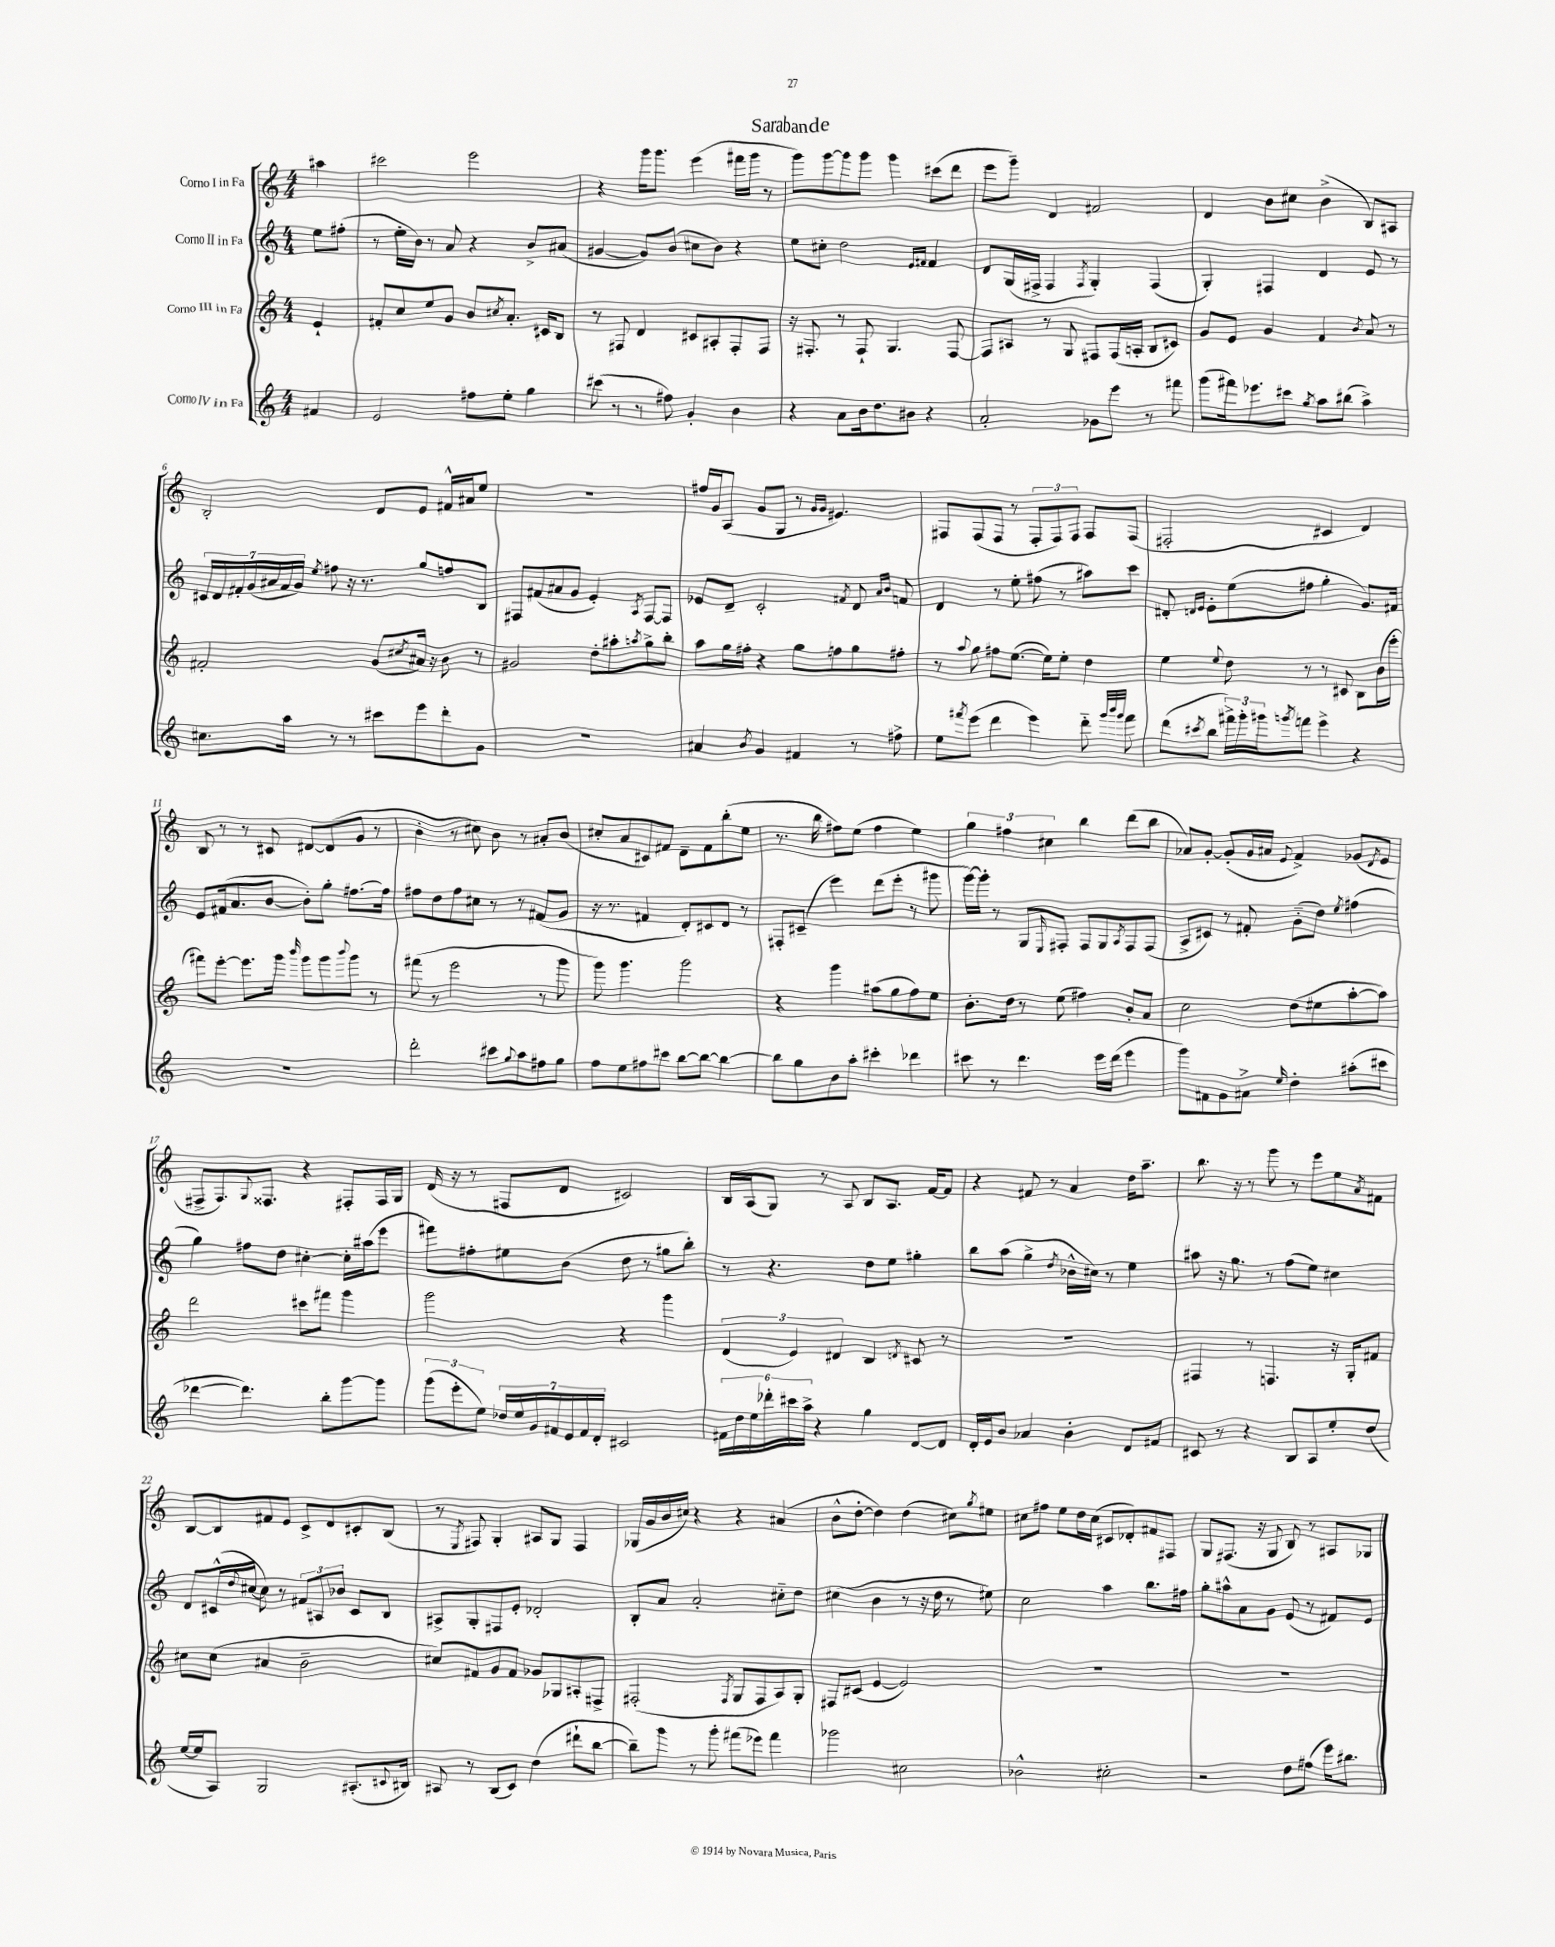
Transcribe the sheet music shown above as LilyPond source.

\header { title = "Sarabande" }
<<
\new StaffGroup <<
\new Staff = "s0" \with { instrumentName = "Corno I in Fa" } {
    \clef treble \key c \major \numericTimeSignature \time 4/4 \partial 4
    ais''4 |
    cis'''2 e'''2 |
    r4 g'''16 g'''8. e'''4( fis'''16 g'''16 r8 |
    g'''8) g'''8~ g'''8 g'''8 g'''4 cis'''8( d'''8 |
    e'''8 g'''8--) d'4 fis'2 |
    d'4 b'8 cis''8 b'4->( b8) ais8 |
    b2-. d'8 e'8 fis'16-^ ais'16 e''8 |
    R1 |
    fis''16 g'16 a8( g'8 g8 r8 \grace { g'16 g'16 } eis'4.) |
    fis8 fis8( fis8 r8 \tuplet 3/2 { fis8-. fis8) fis8 } fis8 fis8( |
    fis2-. cis'4 d'4) |
    b8 r8 r8 cis'8 dis'8~ dis'8( g'8 r8 |
    b'4-. r8 cis''8) b'8 r8 ais'8-. b'8( |
    cis''8-. a'8 cis'8) fis'8 d'8-- fis'8 b''8-.( e''8 |
    r8. b''16 fis''8) e''8( fis''4 e''4) |
    \tuplet 3/2 { g''4 fis''4 cis''4 } b''4 d'''8( b''8 |
    aes'8) g'8~-. g'8-.( g'16 ais'16 \appoggiatura { e'8 } f'4->) ges'8( \acciaccatura { d'8 } e'8 |
    fis8-> fis8.) \appoggiatura { g8 } fisis8. r4 fis8-. fis16 g16 |
    d'16( r16 r8 fis8 d'8 cis'2) |
    b16 a16( g8) r8 a8 b8 a8. f'16~ f'8 |
    r4 fis'8 r8 a'4 d''16 a''8.-- |
    b''8. r16 r8 g'''8 r8 e'''8 e''8 \acciaccatura { a'8 } fis'8 |
    b8~ b8 fis'8 e'8 c'8-> d'8 cis'8-. b8( |
    r8 \acciaccatura { e8 } fis8) g4-. ais8 g8 fis4 |
    ges16( g'16 b'16 cis''16) r4 r4 ais'4( |
    b'8-^ d''8~-. d''4) d''4( cis''8) \acciaccatura { g''8 } eis''8 |
    cis''8 fis''8 e''8 d''16 cis''16( cis'8 des'8-.) fis'8 fis8 |
    g8 fis8.( r16 g8 b8) r8 ais8 ges8 \bar "|." |
}
\new Staff = "s1" \with { instrumentName = "Corno II in Fa" } {
    \clef treble \key c \major \numericTimeSignature \time 4/4 \partial 4
    e''8 fis''8-.( |
    r8 e''16-. b'16) r8 a'8 r4 b'8-> ais'8( |
    gis'4~ gis'8) b'8( cis''8 b'8) r4 |
    e''8 cis''8-. d''2 \grace { e'16 fis'16 } fis'4 |
    d'8 g16( fis16-> fis4 \acciaccatura { fis8 } g4-.) fis4( |
    g4-.) fis4 d'4 e'8 r8 |
    \tuplet 7/4 { cis'16 d'16 fis'16-. g'16( ais'16 fis'16 g'16) } \acciaccatura { e''8 } fis''8 r16 r8. g''8 f''8 b8 |
    fis8 fis'8( ais'8 g'8 e'4-.) \acciaccatura { a8 } fis8~ fis8 |
    ees'8 d'8-- c'2-. \acciaccatura { fis'8 } d'8 \grace { a'16 b'16 } f'8 |
    d'4 r8 e''8-. fis''8( r8 ais''8) c'''8 |
    dis'8-. \grace { d'16 e'16 } e'8-. e''8( fis''8 g''4-. g'8.) fis'16 |
    e'8 fis'16( a'8. b'8~ b'8-.) g''8-. fis''8.~ fis''16 |
    fis''8 d''8 fis''8 cis''8 r8 r8 fis'8( g'8 |
    r16 r8. fis'4 d'8-.) cis'8 d'8 r8 |
    fis8-. cis'8--( e'''4) d'''8( e'''8-. r8 gis'''8 |
    g'''16~) g'''16-. r8 g8 \grace { e16 } fis8-. fis8 g8 \acciaccatura { a8 } fis8 fis8( |
    a8-> cis'8) r8 fis'8-. g'8-_( d''8) \acciaccatura { e''8 } fis''4( |
    g''4) fis''8 d''8 cis''4~-. cis''16-. ais''16( e'''8 |
    fis'''8) fis''8-. eis''8 b'8( d''8 r8 gis''8 b''8-.) |
    r8 r4. d''8 e''8 gis''4-. |
    b''8 a''8( g''4-> \acciaccatura { d''8 } bes'16-^ cis''16) r8 e''4 |
    ais''8 r16 g''8. r8 f''8( e''8) cis''4 |
    d'8 cis'16-^( \appoggiatura { d''8 } cis''16~ cis''8) r8 \tuplet 3/2 { fis'8 ais8 bes'8 } cis'8 b8 |
    ais8-> g8-. fis8 e'8-. des'2-. |
    b8-. a'8 a'2-. cis''8-_ d''8 |
    cis''4( b'4 r8 r16 d''16 r8 eis''8) |
    c''2 a''4 b''8. fis''16 |
    g''8-. ais''8-^ a'8 g'8 e'8( r8 fis'8) e'8 \bar "|." |
}
\new Staff = "s2" \with { instrumentName = "Corno III in Fa" } {
    \clef treble \key c \major \numericTimeSignature \time 4/4 \partial 4
    e'4-! |
    fis'8-. c''8 e''8 g'8 b'8 \acciaccatura { cis''8 } a'8.-. cis'16 b8 |
    r8 fis8 d'4 cis'8 ais8-. fis8-. fis8 |
    r16 fis8.-. r8 fis8-! g4. fis8~ |
    fis8 ais8 r8 g8 fis8 fis16( a16-. b8 cis'8) |
    g'8 e'8 g'4 f'4 \acciaccatura { b'8 } a'8 r8 |
    fis'2-. g'8( \acciaccatura { cis''8 } ais'16) r16 b'8 r8 |
    gis'2 d''8-. ais''8-. \acciaccatura { a''8 } g''8-> b''8-. |
    a''8 g''16 fis''16-. r4 g''8 f''8 g''8 fis''8-. |
    r8 \appoggiatura { a''8 } g''8 fis''8 e''8.~( e''16) e''8-. d''4 |
    e''4 \appoggiatura { e''8 } d''8 r8 r8 cis'8 b8 b'16( e'''16-. |
    fis'''8) e'''8~-. e'''8. g'''16 \grace { b'''16 } g'''8 g'''8 \appoggiatura { b'''8 } g'''8 r8 |
    fis'''8( r8 e'''2 r8 g'''8 |
    g'''8) g'''4. g'''2 |
    r4 g'''4 ais''8( g''8 f''8) e''8 |
    b'8.-. d''16 r8 e''8( fis''4) b'8-. a'8 |
    c''2 d''8( eis''8 a''8~-. a''8) |
    d'''2 cis'''8 fis'''8 g'''4 |
    g'''2 r4 g'''4 |
    \tuplet 3/2 { d'4( e'4) dis'4 } b4 \acciaccatura { d'8 } cis'8 r8 |
    R1 |
    fis4 r8 f4. r16 g16-. fis'8 |
    cis''8 cis''8( ais'4 b'2-- |
    cis''8) fis'8 g'8 fis'8 ges'8 ges8 ais8-. fis8-> |
    fis2-.( \acciaccatura { fis8 } g8 fis8 a8) g8-. |
    fis8 cis'8( e'4~ e'2) |
    R1 |
    R1 \bar "|." |
}
\new Staff = "s3" \with { instrumentName = "Corno IV in Fa" } {
    \clef treble \key c \major \numericTimeSignature \time 4/4 \partial 4
    fis'4 |
    e'2 fis''8 e''8-. g''4 |
    cis'''8( r8 r8 fis''8) g'4-. b'4 |
    r4 a'8 b'16 d''8. bis'8 r4 |
    a'2-. ges'8 e'''8 r8 fis'''8 |
    g'''8( fis'''16) ees'''8. cis'''8 \acciaccatura { g''8 } a''8 bis''8( a''4->) |
    cis''8. a''16 r8 r8 cis'''8 e'''8 d'''8-. g'8 |
    R1 |
    ais'4 \acciaccatura { b'8 } g'4 fis'4 r8 fis''8-> |
    e''8 \acciaccatura { fis'''8 } e'''8( d'''4 e'''4) d'''8-_ \grace { g'''32 b'''32 g'''32 } fis'''8 |
    d'''8( \acciaccatura { cis'''8 } b''8 \tuplet 3/2 { fis'''16->) g'''16-. gis'''16 } \acciaccatura { g'''8 } f'''8 e'''4-> r4 |
    R1 |
    d'''2-. cis'''8 \appoggiatura { g''8 } a''8 fis''8 g''8 |
    f''8 e''8 fis''8 cis'''8 b''8~ b''8~ b''4~ |
    b''8 g''8 b'8 a''8-. cis'''4-. des'''4 |
    cis'''8 r8 d'''4. e'''16 d'''16( e'''4 |
    g'''8) fis'8 g'8 ais'8-> \grace { e''16 } d''4-. ais''8-.( cis'''8 |
    des'''4~ des'''4.) b''8-. g'''8~ g'''8 |
    \tuplet 3/2 { g'''8( e'''8-. e''8) } \tuplet 7/4 { des''16 e''16 g'16 fis'16 e'16 fis'16 d'16-. } cis'2 |
    \tuplet 6/4 { fis'16 d''16 e''16 des'''16-. cis'''16 a''16-> } r4 g''4 d'8~ d'8 |
    d'16-. e'16 b'8 aes'4 b'4-. d'8 fis'8 |
    cis'8 r8 r4 b8 a8 e''8-. d''8( |
    e''16~ e''16 a8) g2 ais8.-.( \appoggiatura { cis'8 } bis16) |
    ais8 r8 b8( c'8) d''4( dis'''8-! b''8~ |
    b''8--) g'''8 r8 g'''8-. fis'''8( ees'''8) fis'''4 |
    ges'''2 cis''2 |
    bes'2-^ cis''2-. |
    r2 d''8 fis''8( e'''16) bis''8. \bar "|." |
}
>>
>>
